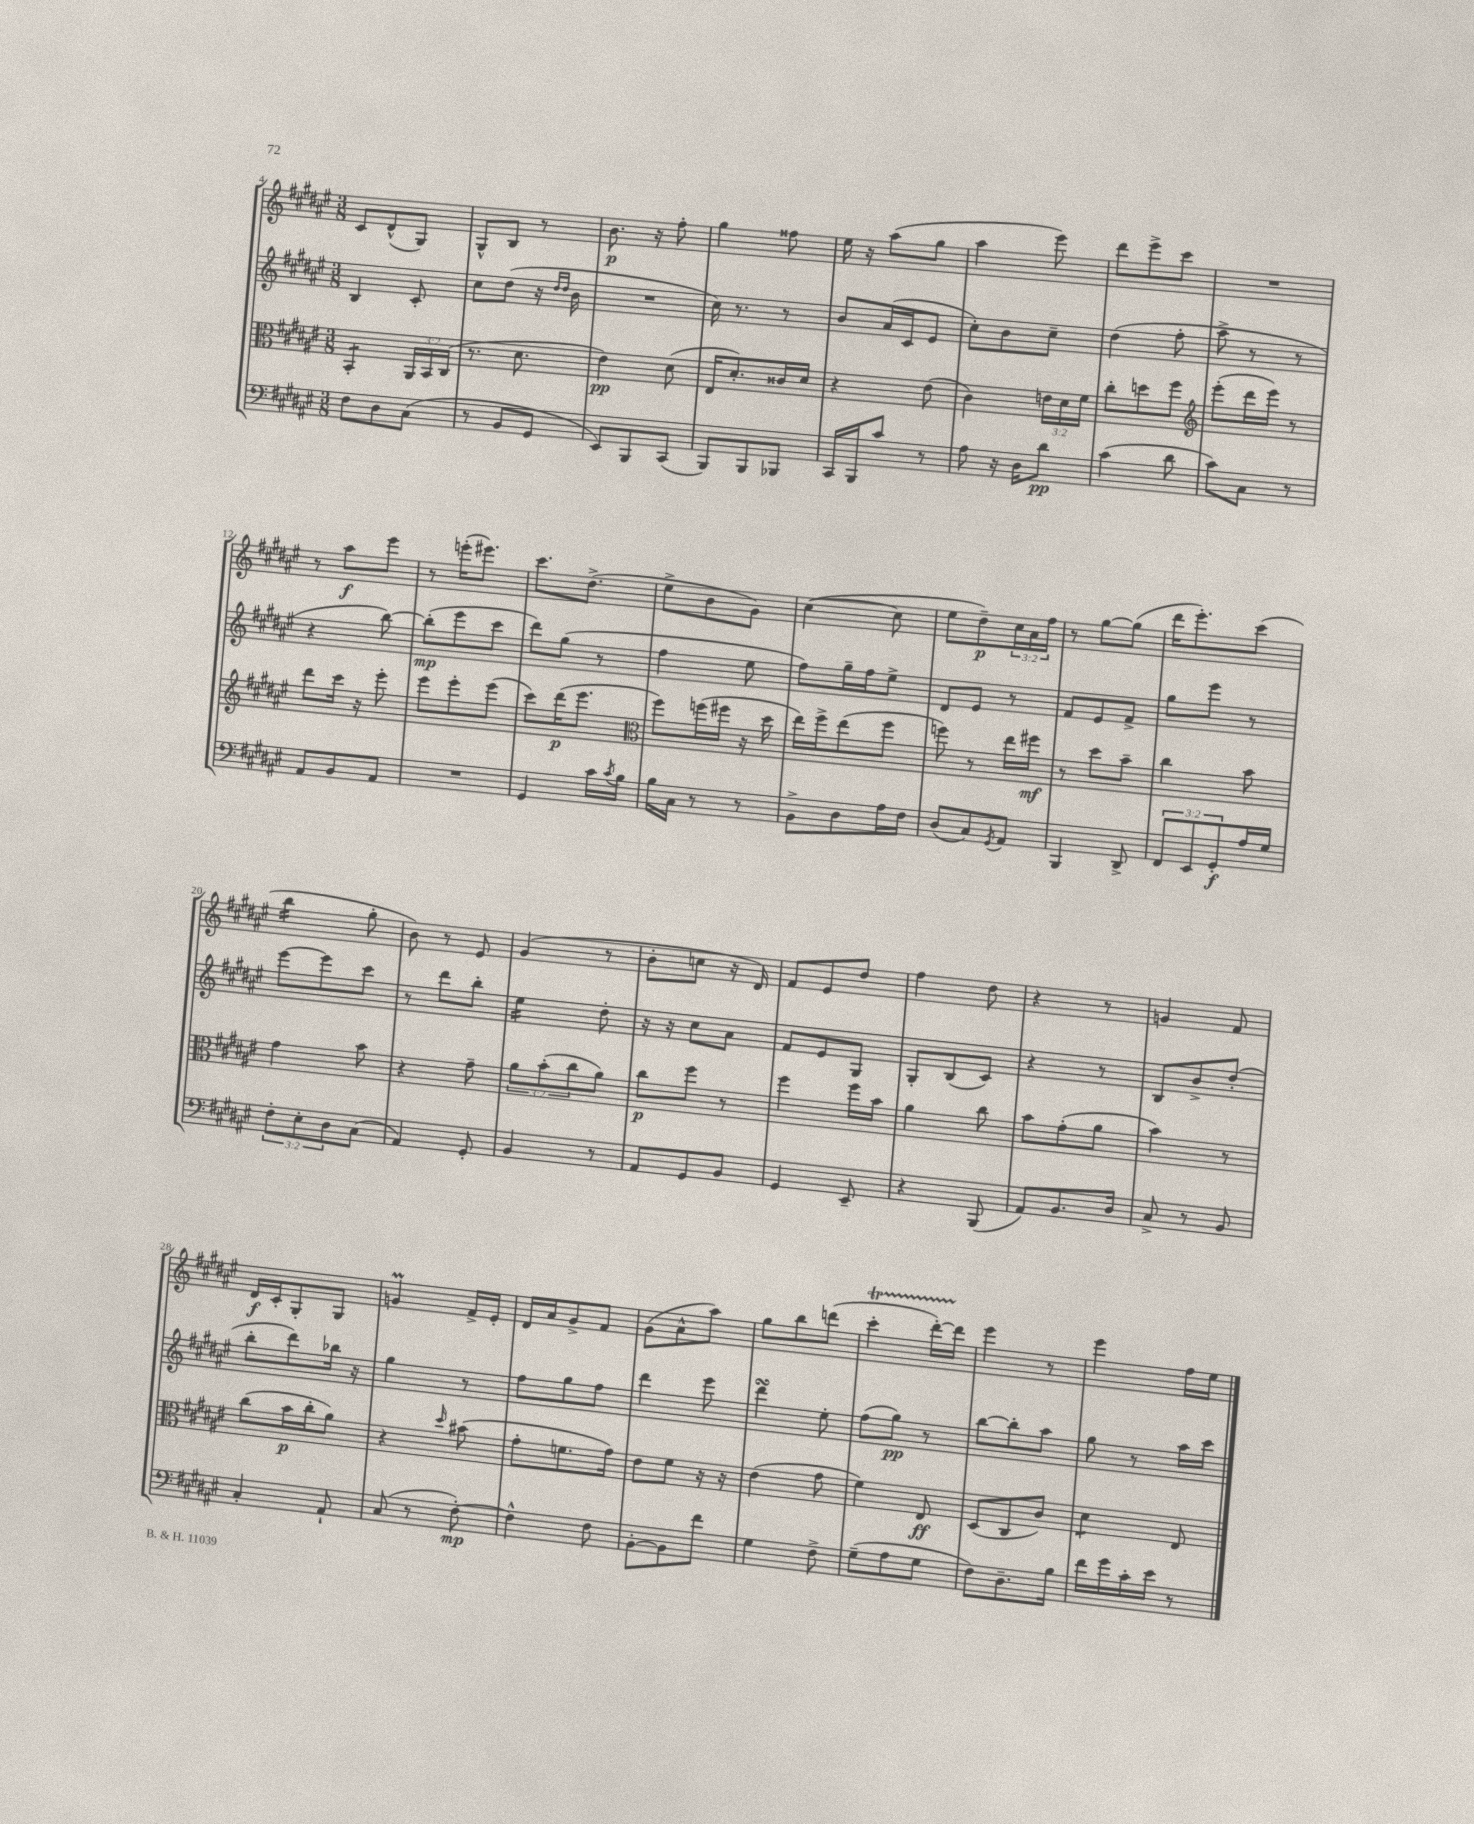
<<
\new StaffGroup <<
\new Staff = "s0" {
    \clef treble \key fis \major \numericTimeSignature \time 3/8 \override Staff.TupletNumber.text = #tuplet-number::calc-fraction-text
    cis'8 dis'8-^( gis8) |
    gis8-^ b8 r8 |
    b'8.\p r16 fis''8-. |
    gis''4 fisis''8 |
    eis''16 r16 ais''8( gis''8 |
    ais''4 eis'''8) |
    dis'''8 eis'''8-> cis'''8 |
    R4. |
    r8 ais''8\f eis'''8 |
    r8 e'''16-.( eis'''8.) |
    cis'''8. dis''8.->( |
    eis''8-> b'8 gis'8) |
    cis''4~( cis''8 |
    eis''8 dis''8--\p) \tuplet 3/2 { cis''16 ais'16 fis''16 } |
    r8 gis''8~ gis''8( |
    dis'''16 eis'''8.-.) cis'''8( |
    b''4:16 gis''8-. |
    b'8) r8 eis'8 |
    gis'4( r8 |
    b'8-. c''8 r16 dis'16) |
    fis'8 eis'8 dis''8 |
    fis''4 dis''8 |
    r4 r8 |
    g'4 fis'8 |
    dis'16\f cis'16-. gis8-. gis8 |
    g'4\prall fis'16-> eis'16-. |
    dis'16 ais'16 gis'8-> fis'8 |
    gis'8( ais'8-^ ais''8) |
    gis''8 b''8 d'''8( |
    cis'''4-.\startTrillSpan dis'''16~-.) dis'''16\stopTrillSpan |
    eis'''4 r8 |
    eis'''4 fis''16 eis''16 \bar "|." |
}
\new Staff = "s1" {
    \clef treble \key fis \major \numericTimeSignature \time 3/8
    b4 cis'8-. |
    cis''8 dis''8( r16 \grace { dis''16 dis''16 } b'16 |
    R4. |
    cis''16) r8. r8 |
    b'8 ais'16( cis'16 eis'8 |
    cis''8-.) b'8 cis''8-- |
    dis''4( fis''8-. |
    ais''8-> r8 r8 |
    r4 b''8~) |
    b''8-.\mp( eis'''8 cis'''8 |
    dis'''8) gis''8( r8 |
    fis''4 eis''8 |
    fis''8) gis''16-- fis''16 eis''8-> |
    dis'8 eis'8 r8 |
    fis'8 eis'8 fis'8-> |
    gis''8 eis'''8 r8 |
    eis'''8~ eis'''8 cis'''8 |
    r8 dis'''8 b''8-. |
    eis''4:16 dis''8-. |
    r16 r16 cis''8 ais'8 |
    fis'8 eis'8 gis8 |
    gis8-. b8( cis'8) |
    r4 r8 |
    b8 b'8-> dis''8-.( |
    b''8-. dis'''8) bes''16 r16 |
    gis''4 r8 |
    fis''8 gis''8 fis''8 |
    dis'''4 eis'''8 |
    dis'''4\turn eis''8-. |
    fis''8( gis''8\pp) r8 |
    b''8~ b''8-. ais''8 |
    gis''8 r8 ais''16 cis'''16 \bar "|." |
}
\new Staff = "s2" {
    \clef alto \key fis \major \numericTimeSignature \time 3/8 \override Staff.TupletNumber.text = #tuplet-number::calc-fraction-text
    b,4:8-. \tuplet 3/2 { ais,16 b,16 cis16( } |
    r8. dis'8. |
    eis'4\pp) dis'8( |
    eis16 dis'8.-.) cisis'16 dis'16 |
    r4 eis'8( |
    cis'4) \tuplet 3/2 { e'16 dis'16 fis'16 } |
    cis''8-. d''8 fis''8 |
    \clef treble eis'''8-.( dis'''16 eis'''16) r8 |
    dis'''8 cis'''16 r16 eis'''8-. |
    eis'''8 eis'''8-. eis'''8( |
    cis'''8) dis'''16\p( eis'''8. |
    \clef alto fis''8) f''16( fis''16 r16 dis''16 |
    eis''16) fis''16-> eis''8( fis''8 |
    f''8) r8 eis''16 fis''16\mf |
    r8 dis''8 b'8-- |
    cis''4 b'8 |
    gis'4 b'8 |
    r4 gis'8-- |
    \tuplet 3/2 { ais'8 b'8-.( cis''8 } ais'8) |
    cis''8\p fis''8 r8 |
    fis''4 fis''16 b'16 |
    ais'4 cis''8 |
    b'8 gis'8-.( ais'8 |
    b'4) r8 |
    cis''8( b'16\p cis''16-. ais'8) |
    r4 \grace { dis''16 } bis'8( |
    gis'8-. f'8. gis'16) |
    eis'8 fis'8 r16 r16 |
    eis'4( gis'8 |
    fis'4) eis8\ff |
    dis8( cis8 cis'8) |
    dis'4:8 eis8 \bar "|." |
}
\new Staff = "s3" {
    \clef bass \key fis \major \numericTimeSignature \time 3/8 \override Staff.TupletNumber.text = #tuplet-number::calc-fraction-text
    fis8 dis8 cis8( |
    r8 b,8 gis,8 |
    eis,8) b,,8 cis,8( |
    b,,8) b,,8 bes,,8 |
    cis,16 b,,16 cis'8 r8 |
    ais8 r16 dis16 dis'8\pp |
    cis'4( dis'8 |
    cis'8) cis8 r8 |
    ais,8 b,8 ais,8 |
    R4. |
    gis,4 cis'16 \acciaccatura { cis'8 } b16 |
    b16 cis16 r8 r8 |
    b,8-> dis8 ais16 fis16 |
    dis8( cis8) \acciaccatura { gis,8 } ais,8 |
    b,,4 dis,8-> |
    \tuplet 3/2 { fis,8 eis,8 gis,8-.\f } ais16 gis16 |
    \tuplet 3/2 { fis8-. eis8-. dis8 } cis8( |
    ais,4) gis,8-. |
    b,4 r8 |
    ais,8 gis,8 b,8 |
    gis,4 eis,8-- |
    r4 b,,8( |
    ais,8) b,8. dis16 |
    cis8-> r8 b,8 |
    cis4-. ais,8-! |
    cis8( r8 fis8~-.\mp) |
    fis4-^ fis8 |
    b,8~-. b,8 fis'8 |
    gis4 fis8-> |
    gis8--( ais8 gis8 |
    fis8) dis8.-- b16 |
    fis'16 gis'16 cis'16-. eis'16 r8 \bar "|." |
}
>>
>>
\layout { \context { \Score currentBarNumber = #4 } }
